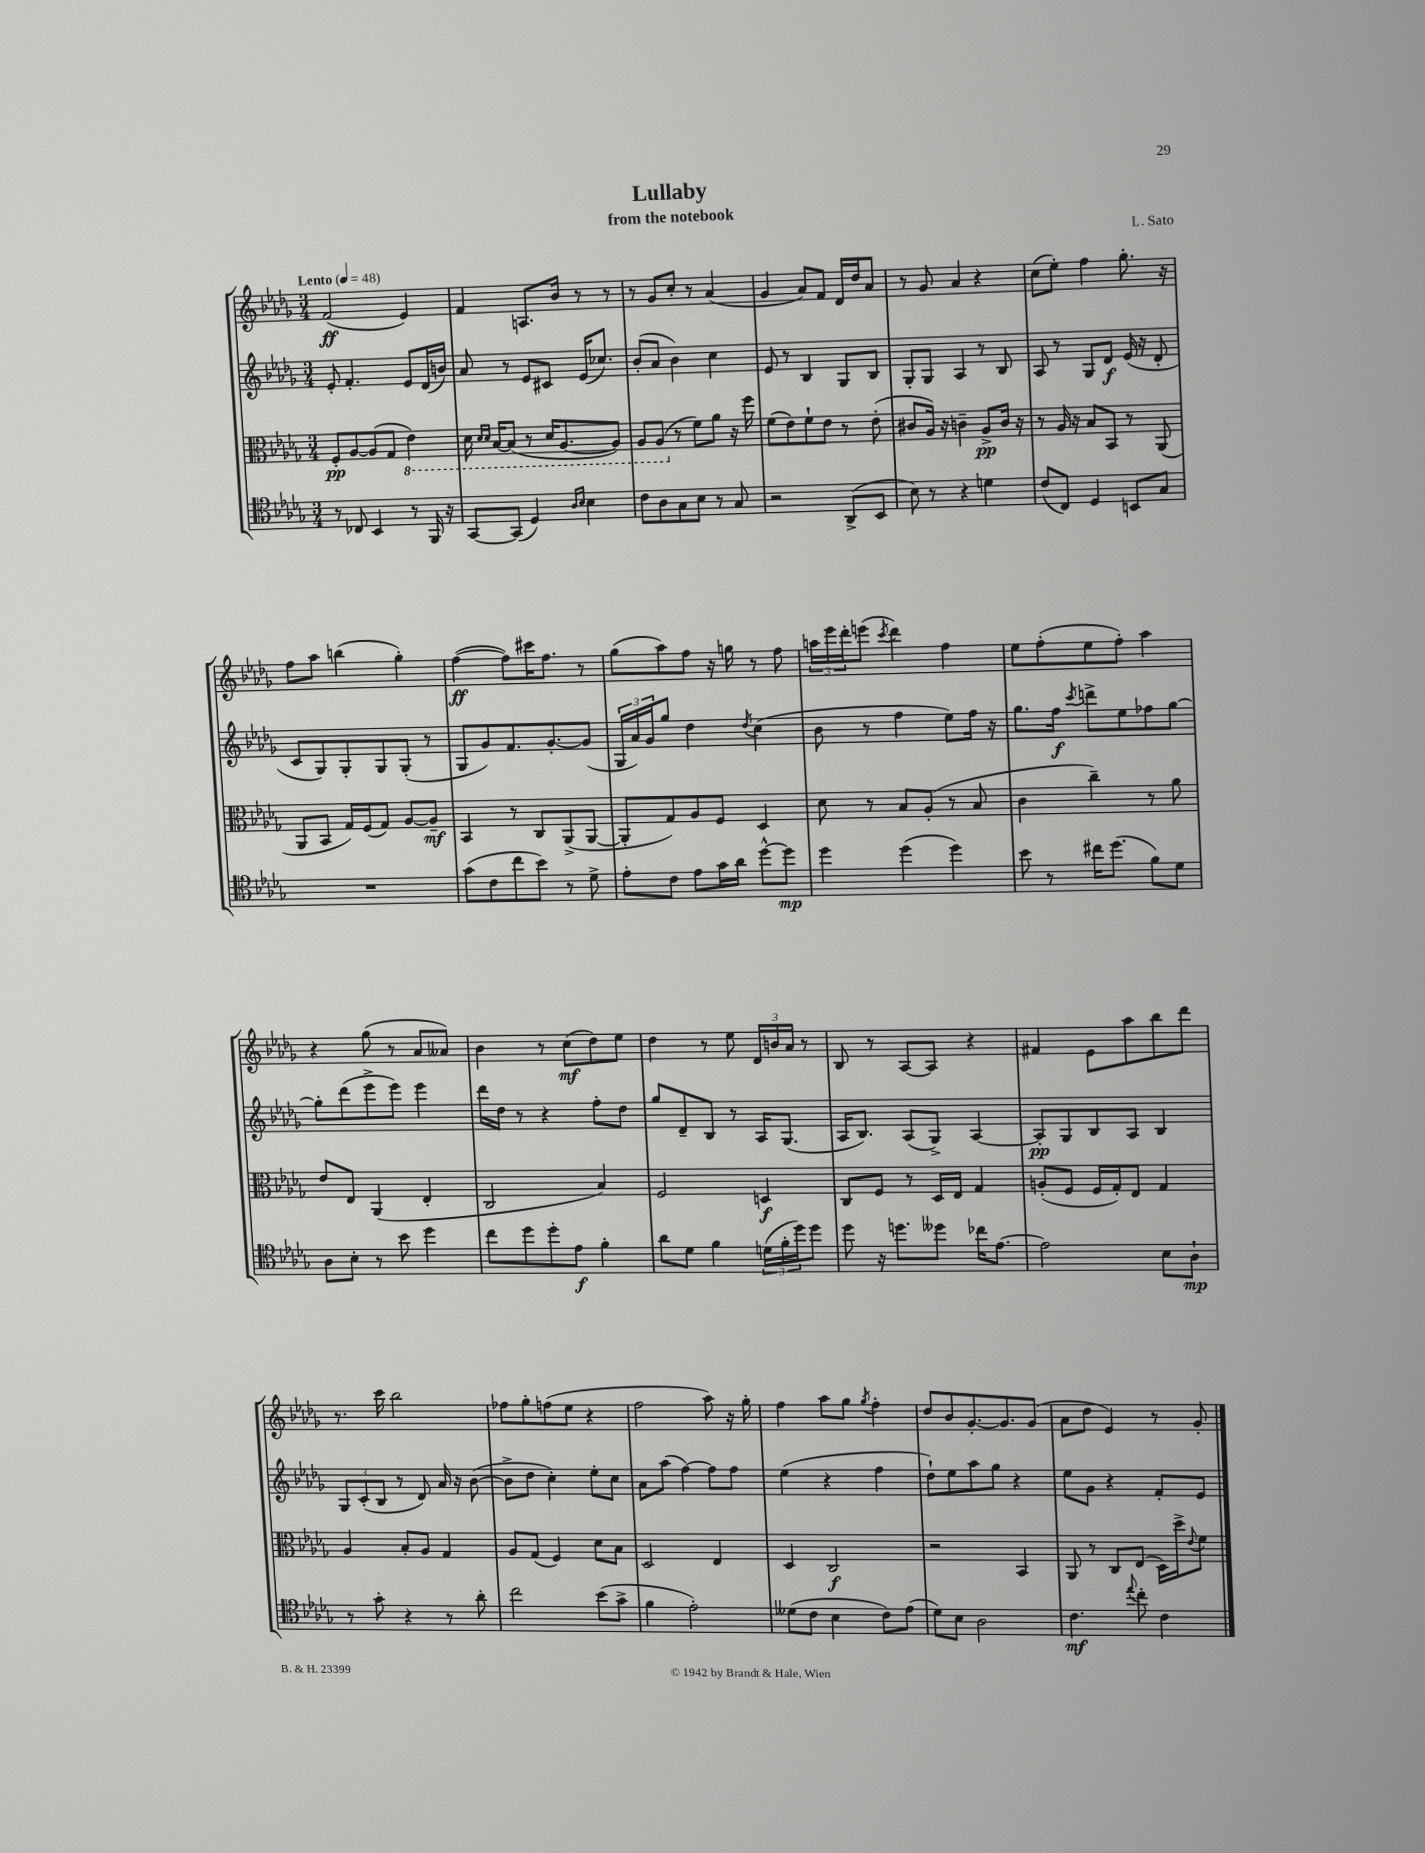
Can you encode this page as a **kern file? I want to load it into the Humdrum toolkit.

**kern	**dynam	**kern	**dynam	**kern	**dynam	**kern	**dynam
*part4	*part4	*part3	*part3	*part2	*part2	*part1	*part1
*staff4	*staff4	*staff3	*staff3	*staff2	*staff2	*staff1	*staff1
*clefC4	*	*clefC3	*	*clefG2	*	*clefG2	*
*k[b-e-a-d-g-]	*	*k[b-e-a-d-g-]	*	*k[b-e-a-d-g-]	*	*k[b-e-a-d-g-]	*
*M3/4	*	*M3/4	*	*M3/4	*	*M3/4	*
*MM48	*	*MM48	*	*MM48	*	*MM48	*
=1	=1	=1	=1	=1	=1	=1	=1
!	!	!	!	!	!	!LO:TX:a:B:t=Lento	!
8r	.	8F'/L	pp	8e-'/	.	(2f/	ff
8C-X/	.	[8A-/	.	4.f'/	.	.	.
4BB-/	.	(8A-/]	.	.	.	.	.
.	.	8G-/J	.	.	.	.	.
*	*	*8ba	*	*	*	*	*
8r	.	4E-\)	.	8e-/L	.	4e-/)	.
16FF/	.	.	.	(16d-/L	.	.	.
16r	.	.	.	16bn/JJ)	.	.	.
=2	=2	=2	=2	=2	=2	=2	=2
[8GG-/L	.	16D-\	.	8a-/	.	4f/	.
.	.	16qqD-/LL	.	.	.	.	.
.	.	16qqD-/JJ	.	.	.	.	.
.	.	[16BB-/KL	.	.	.	.	.
(8GG-/J]	.	(8BB-/J]	.	8r	.	.	.
4D-/)	.	8r	.	8e-/L	.	8.An/L	.
.	.	16D-/KL	.	8c#X/J	.	.	.
.	.	[8.AA-/	.	.	.	16b-/Jk	.
16qqA-/LL	.	.	.	.	.	.	.
16qqB-/JJ	.	.	.	.	.	.	.
4B-\	.	.	.	(16e-/KL	.	8r	.
.	.	.	.	8.cc-X/J)	.	.	.
.	.	8AA-/J])	.	.	.	8r	.
=3	=3	=3	=3	=3	=3	=3	=3
8c\L	.	8AA-/L	.	(8b-'/L	.	8r	.
8A-\	.	(8AA-/J	.	8a-/J	.	8g-/L	.
*	*	*X8ba	*	*	*	*	*
8G-\	.	8r	.	4b-\)	.	8cc'/J	.
8B-\J	.	8f\L)	.	.	.	8r	.
8r	.	8a-\J	.	4cc\	.	(4a-/	.
8G-/	.	16r	.	.	.	.	.
.	.	16ff\	.	.	.	.	.
=4	=4	=4	=4	=4	=4	=4	=4
2r	.	(8f\L	.	8e-/	.	4g-/	.
.	.	8e-\)	.	8r	.	.	.
.	.	8f`\	.	4B-/	.	8a-/L)	.
.	.	8e-\J	.	.	.	8f/J	.
(8AA-^/L	.	8r	.	8G-/L	.	16d-/LL	.
.	.	.	.	.	.	16dd-/J	.
8BB-/J	.	(8e-'\	.	8B-/J	.	8a-/J	.
=5	=5	=5	=5	=5	=5	=5	=5
8B-\)	.	8c#X/L	.	8G-'/L	.	8r	.
8r	.	16A-/Jk)	.	8G-/J	.	8g-/	.
.	.	16r	.	.	.	.	.
4r	.	4cn~\	.	4A-/	.	4a-/	.
4dn\	.	8A-^/L	pp	8r	.	4r	.
.	.	16c/Jk	.	8B-/	.	.	.
.	.	16r	.	.	.	.	.
=6	=6	=6	=6	=6	=6	=6	=6
(8c/L	.	8r	.	8A-/	.	(8cc\L	.
8C/J)	.	16A-/	.	8r	.	8ee-'\J)	.
.	.	16r	.	.	.	.	.
4D-/	.	8B-/L	.	8G-/L	.	4ff\	.
.	.	8BB-/J	.	8d-/J	f	.	.
8BBn/L	.	8r	.	(16e-/	.	8.gg-'\	.
.	.	.	.	16r	.	.	.
8G-/J	.	(8AA-/	.	8d-'/	.	.	.
.	.	.	.	.	.	16r	.
!!LO:LB:g=z
=7	=7	=7	=7	=7	=7	=7	=7
2.r	.	8AA-/L	.	8c/L	.	8ff\L	.
.	.	8BB-/J	.	8G-/)	.	8aa-\J	.
.	.	16G-/LL)	.	8G-'/	.	(4bbn\	.
.	.	(16F/J	.	.	.	.	.
.	.	8G-/J)	.	8G-/	.	.	.
.	.	[8A-/L	.	(8G-'/J	.	4gg-'\)	.
.	.	8A-~/J]	mf	8r	.	.	.
=8	=8	=8	=8	=8	=8	=8	=8
(8g-\L	.	4BB-/	.	8G-/L	.	([4ff\	ff
8c\	.	.	.	8g-/)	.	.	.
8cc\	.	8r	.	8.f/	.	8ff\L])	.
8b-\J)	.	8C/L	.	.	.	16ccc#X\K	.
.	.	.	.	[8.g-'/	.	8.ff\J	.
8r	.	(8AA-^/	.	.	.	.	.
8d-^\	.	[8AA-/J	.	(8g-/J]	.	8r	.
=9	=9	=9	=9	=9	=9	=9	=9
8e-'\L	.	8AA-'/L]	.	24G-/LL	.	(8gg-\L	.
.	.	.	.	24a-/)	.	.	.
.	.	.	.	24g-/J	.	.	.
8c\J	.	8G-/)	.	8gg-/J	.	8aa-\)	.
8e-\L	.	8A-/	.	4dd-\	.	8ff\J	.
16g-\L	.	8F/J	.	.	.	16r	.
16a-\JJ	.	.	.	.	.	16ggn\	.
.	.	.	.	8qdd-/	.	.	.
[8dd-^^\L	.	4D-/	.	(4cc\	.	8r	.
8dd-\J]	mp	.	.	.	.	8ff\	.
=10	=10	=10	=10	=10	=10	=10	=10
4dd-\	.	8d-\	.	8b-\	.	24aan\LL	.
.	.	.	.	.	.	24eee-\	.
.	.	.	.	.	.	24ddd-'\J	.
.	.	8r	.	8r	.	(8eeen\J	.
.	.	.	.	.	.	8qccc/	.
(4dd-\	.	8B-/L	.	4ff\	.	4ddd-\)	.
.	.	(8A-'/J	.	.	.	.	.
4dd-\)	.	8r	.	8ee-\L)	.	4ff\	.
.	.	8B-/	.	16ff\Jk	.	.	.
.	.	.	.	16r	.	.	.
=11	=11	=11	=11	=11	=11	=11	=11
8b-\	.	4c\	.	8.gg-\L	.	8ee-\L	.
8r	.	.	.	.	.	(8ff'\	.
.	.	.	.	16ff\Jk	f	.	.
.	.	.	.	8qccc/	.	.	.
16cc#X\KL	.	4cc~\)	.	8dddn^\L	.	8ee-\	.
(8.dd-\J	.	.	.	.	.	.	.
.	.	.	.	8ee-\	.	8ff'\J)	.
8f\L)	.	8r	.	8ff-X\	.	4aa-\	.
8d-\J	.	8a-\	.	[8gg-\J	.	.	.
!!LO:LB:g=z
=12	=12	=12	=12	=12	=12	=12	=12
8A-\L	.	8e-/L	.	8gg-'\L]	.	4r	.
8B-'\J	.	8E-/J	.	(8ddd-\	.	.	.
8r	.	(4AA-/	.	8eee-^\	.	(8gg-\	.
8b-\	.	.	.	8eee-\J)	.	8r	.
4dd-\	.	4E-'/	.	4eee-\	.	8a-/L	.
.	.	.	.	.	.	8a--X/J)	.
=13	=13	=13	=13	=13	=13	=13	=13
8cc\L	.	2C/	.	16ddd-\LL	.	4b-\	.
.	.	.	.	16dd-\JJ	.	.	.
8dd-\	.	.	.	8r	.	.	.
8dd-'\	.	.	.	4r	.	8r	.
8e-\J	f	.	.	.	.	(8cc\L	mf
4f'\	.	4B-/)	.	8ff'\L	.	8dd-\)	.
.	.	.	.	8dd-\J	.	8ee-\J	.
=14	=14	=14	=14	=14	=14	=14	=14
8a-\L	.	2F/	.	8gg-/L	.	4dd-\	.
8d-\J	.	.	.	8d-~/	.	.	.
4f\	.	.	.	8B-/J	.	8r	.
.	.	.	.	8r	.	8ee-\	.
(24dn\LL	.	4Dn/	f	16A-/KL	.	24d-/LL	.
24f'\	.	.	.	.	.	24bn/	.
.	.	.	.	(8.G-/J	.	.	.
24dd-\J)	.	.	.	.	.	24a-/JJ	.
8dd-\J	.	.	.	.	.	8r	.
=15	=15	=15	=15	=15	=15	=15	=15
8dd-\	.	8C/L	.	16A-/KL	.	8B-/	.
.	.	.	.	8.B-/J)	.	.	.
16r	.	8F/J	.	.	.	8r	.
8.ddn\L	.	.	.	.	.	.	.
.	.	8r	.	(8A-/L	.	[8A-/L	.
8dd--X\J	.	16D-/LL	.	8G-^/J)	.	8A-/J]	.
.	.	16E-/JJ	.	.	.	.	.
16cc-X\KL	.	4G-/	.	[4A-/	.	4r	.
[8.e-\J	.	.	.	.	.	.	.
=16	=16	=16	=16	=16	=16	=16	=16
2e-\]	.	(8An'/L	.	8A-'/L]	pp	4f#X/	.
.	.	8F/J	.	8G-/	.	.	.
.	.	16F/LL	.	8B-/	.	8e-\L	.
.	.	16G-'/J)	.	.	.	.	.
.	.	8E-/J	.	8A-/J	.	8aa-\	.
8B-\L	.	4G-/	.	4B-/	.	8bb-\	.
8A-`\J	mp	.	.	.	.	8ddd-\J	.
!!LO:LB:g=z
=17	=17	=17	=17	=17	=17	=17	=17
8r	.	4A-/	.	12G-/L	.	8.r	.
.	.	.	.	(12c'/	.	.	.
8g-'\	.	.	.	.	.	.	.
.	.	.	.	12B-/J	.	.	.
.	.	.	.	.	.	16ccc\	.
4r	.	8B-'/L	.	8r	.	2bb-\	.
.	.	8A-/J	.	8d-/)	.	.	.
8r	.	4G-/	.	16a-/	.	.	.
.	.	.	.	16r	.	.	.
8a-'\	.	.	.	([8b-\	.	.	.
=18	=18	=18	=18	=18	=18	=18	=18
2cc\	.	8A-/L	.	8b-^\L]	.	8ff-X\L	.
.	.	(8G-/J	.	8dd-\J	.	8gg-'\	.
.	.	4F/)	.	4cc'\)	.	(8ffn\	.
.	.	.	.	.	.	8ee-\J	.
(8b-\L	.	8d-\L	.	8ee-'\L	.	4r	.
8g-^\J	.	8B-\J	.	8cc\J	.	.	.
=19	=19	=19	=19	=19	=19	=19	=19
4f\	.	2D-/	.	8a-\L	.	2ff\	.
.	.	.	.	(8aa-\J	.	.	.
2e-'\)	.	.	.	[4ff\)	.	.	.
.	.	4E-/	.	8ff\L]	.	8aa-\)	.
.	.	.	.	8ff\J	.	16r	.
.	.	.	.	.	.	16gg-'\	.
=20	=20	=20	=20	=20	=20	=20	=20
(8d--X\L	.	4D-/	.	(4ee-\	.	4ff\	.
8c\J	.	.	.	.	.	.	.
4B-\	.	2C/	f	4r	.	8aa-\L	.
.	.	.	.	.	.	8gg-\J	.
.	.	.	.	.	.	8qgg-/	.
8c\L)	.	.	.	4ff\	.	4ff'\	.
(8e-\J	.	.	.	.	.	.	.
=21	=21	=21	=21	=21	=21	=21	=21
8d-\L)	.	2r	.	8dd-`\L)	.	8dd-/L	.
8B-\J	.	.	.	8ee-\	.	8b-/	.
2A-\	.	.	.	8aa-\	.	[8.g-'/	.
.	.	.	.	8gg-\J	.	.	.
.	.	.	.	.	.	8.g-/]	.
.	.	4BB-/	.	4r	.	.	.
.	.	.	.	.	.	(8g-/J	.
=22	=22	=22	=22	=22	=22	=22	=22
4.c\	mf	8AA-/	.	8ee-\L	.	8a-\L	.
.	.	8r	.	8g-\J	.	8dd-\J	.
.	.	8C/L	.	4r	.	4e-/)	.
8qqee-/	.	.	.	.	.	.	.
8cc'\	.	(8E-/J	.	.	.	.	.
4c\	.	16D-\LL)	.	8f'/L	.	8r	.
.	.	16dd-^\J	.	.	.	.	.
.	.	8qqe-/	.	.	.	.	.
.	.	8f\J	.	8e-/J	.	8g-'/	.
==	==	==	==	==	==	==	==
*-	*-	*-	*-	*-	*-	*-	*-
